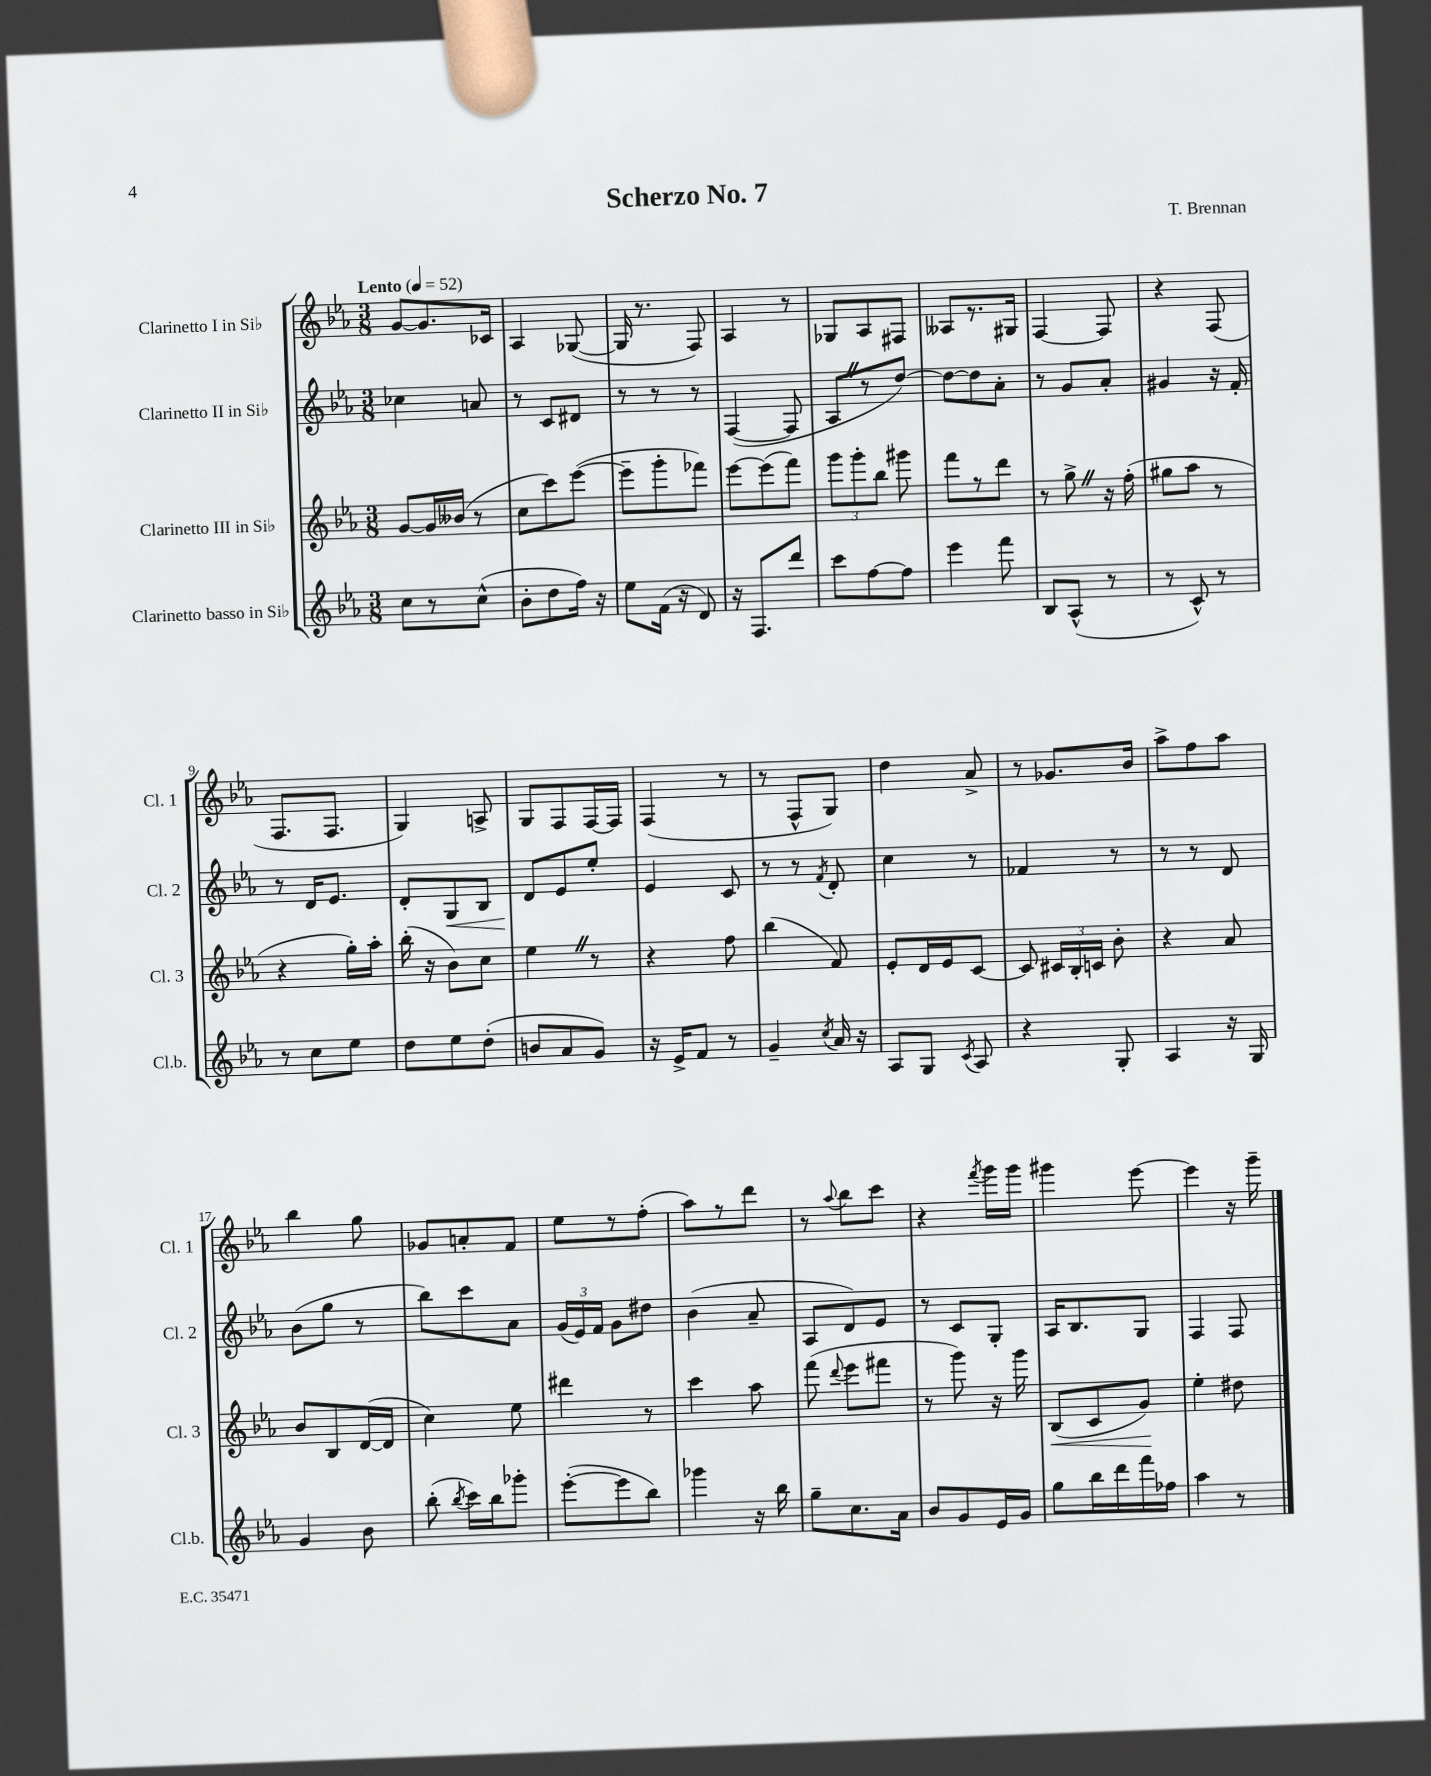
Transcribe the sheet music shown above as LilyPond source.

\header { title = "Scherzo No. 7" composer = "T. Brennan" }
<<
\new StaffGroup <<
\new Staff = "s0" \with { instrumentName = "Clarinetto I in Sib" shortInstrumentName = "Cl. 1" } {
    \clef treble \key ees \major \numericTimeSignature \time 3/8 \tempo "Lento" 4 = 52
    \autoBeamOff g'8[~ g'8. ces'16] |
    aes4 ges8~( |
    ges16 r8. f8) |
    aes4 r8 |
    ges8[ aes8 fis8] |
    aeses8[ r8. gis16] |
    f4~ f8 |
    r4 f8( |
    f8.[ f8.] |
    g4) a8-> |
    g8[ f8 f16~ f16] |
    f4( r8 |
    r8 f8[-^ g8]) |
    d''4 aes'8-> |
    r8 ges'8.[ bes'16] |
    aes''8[-> f''8 aes''8] |
    bes''4 g''8 |
    ges'8[ a'8-. f'8] |
    ees''8[ r8 f''8]-.( |
    aes''8[) r8 d'''8] |
    r8 \appoggiatura { aes''8 } bes''8[ c'''8] |
    r4 \acciaccatura { f'''8 } g'''16[ g'''16] |
    gis'''4 ees'''8~ |
    ees'''4 r16 g'''16-- \bar "|." |
}
\new Staff = "s1" \with { instrumentName = "Clarinetto II in Sib" shortInstrumentName = "Cl. 2" } {
    \clef treble \key ees \major \numericTimeSignature \time 3/8
    \autoBeamOff ces''4 a'8 |
    r8 c'8[ dis'8] |
    r8 r8 r8 |
    f4~( f8 |
    aes8[ \once \override BreathingSign.text = \markup { \musicglyph "scripts.caesura.straight" } \breathe r8 d''8]~) |
    d''8[~ d''8 aes'8]-. |
    r8 g'8[ aes'8]-. |
    gis'4 r16 f'16-. |
    r8 d'16[ ees'8.] |
    d'8[-. g8\< bes8] |
    d'8[\! ees'8 ees''8]-. |
    ees'4 c'8 |
    r8 r8 \acciaccatura { f'8 } d'8-. |
    c''4 r8 |
    fes'4 r8 |
    r8 r8 d'8 |
    bes'8[( g''8] r8 |
    bes''8[) c'''8 aes'8] |
    \tuplet 3/2 { g'16[( ees'16) f'16] } g'8[ dis''8] |
    bes'4( aes'8-- |
    aes8[ d'8) ees'8] |
    r8 c'8[ g8]-. |
    aes16[ bes8. g8] |
    f4 f8 \bar "|." |
}
\new Staff = "s2" \with { instrumentName = "Clarinetto III in Sib" shortInstrumentName = "Cl. 3" } {
    \clef treble \key ees \major \numericTimeSignature \time 3/8
    \autoBeamOff g'8[~ g'16 beses'16]( r8 |
    c''8[ c'''8) ees'''8]~( |
    ees'''8[-- g'''8-. fes'''8]) |
    ees'''8[~ ees'''8( f'''8]) |
    \tuplet 3/2 { g'''8[ g'''8-. bes''8] } gis'''8 |
    f'''8[ r8 d'''8] |
    r8 g''8-> \once \override BreathingSign.text = \markup { \musicglyph "scripts.caesura.straight" } \breathe r16 f''16-.( |
    gis''8[ aes''8] r8 |
    r4 g''16[-.) aes''16]-. |
    bes''16-.( r16 bes'8[) c''8] |
    ees''4 \once \override BreathingSign.text = \markup { \musicglyph "scripts.caesura.straight" } \breathe r8 |
    r4 f''8 |
    bes''4( f'8) |
    ees'8[-. d'16 ees'16 c'8]~ |
    c'8 \tuplet 3/2 { cis'16[ bes16-. c'16] } bes'8-. |
    r4 aes'8 |
    bes'8[ bes8 d'16~( d'16] |
    c''4) ees''8 |
    dis'''4 r8 |
    c'''4 aes''8 |
    f'''8( \appoggiatura { d'''8 } ees'''8[ fis'''8] |
    r8 g'''8) r16 g'''16 |
    bes8[\<( c'8 g'8]\!) |
    ees''4-. dis''8 \bar "|." |
}
\new Staff = "s3" \with { instrumentName = "Clarinetto basso in Sib" shortInstrumentName = "Cl.b." } {
    \clef treble \key ees \major \numericTimeSignature \time 3/8
    \autoBeamOff c''8[ r8 c''8]-^( |
    bes'8[-. d''8 f''16]) r16 |
    ees''8[ f'16]( r16 d'8) |
    r16 f8.[ d'''8] |
    c'''8[ f''8~ f''8] |
    ees'''4 f'''8 |
    bes8[ aes8]-^( r8 |
    r8 c'8-^) r8 |
    r8 c''8[ ees''8] |
    d''8[ ees''8 d''8]-.( |
    b'8[ aes'8 g'8]) |
    r16 ees'16[-> f'8] r8 |
    g'4-- \acciaccatura { c''8 } aes'16 r16 |
    aes8[ g8] \acciaccatura { c'8 } aes8 |
    r4 g8-. |
    aes4 r16 g16 |
    g'4 bes'8 |
    bes''8-.( \acciaccatura { bes''8 } c'''16[) bes''16 ges'''8]-. |
    ees'''8[~-.( ees'''8 bes''8]) |
    ges'''4 r16 bes''16 |
    g''8[-- c''8. aes'16] |
    bes'8[ g'8 ees'16 g'16] |
    g''8[ bes''16 d'''16 f'''16 fes''16] |
    aes''4 r8 \bar "|." |
}
>>
>>
